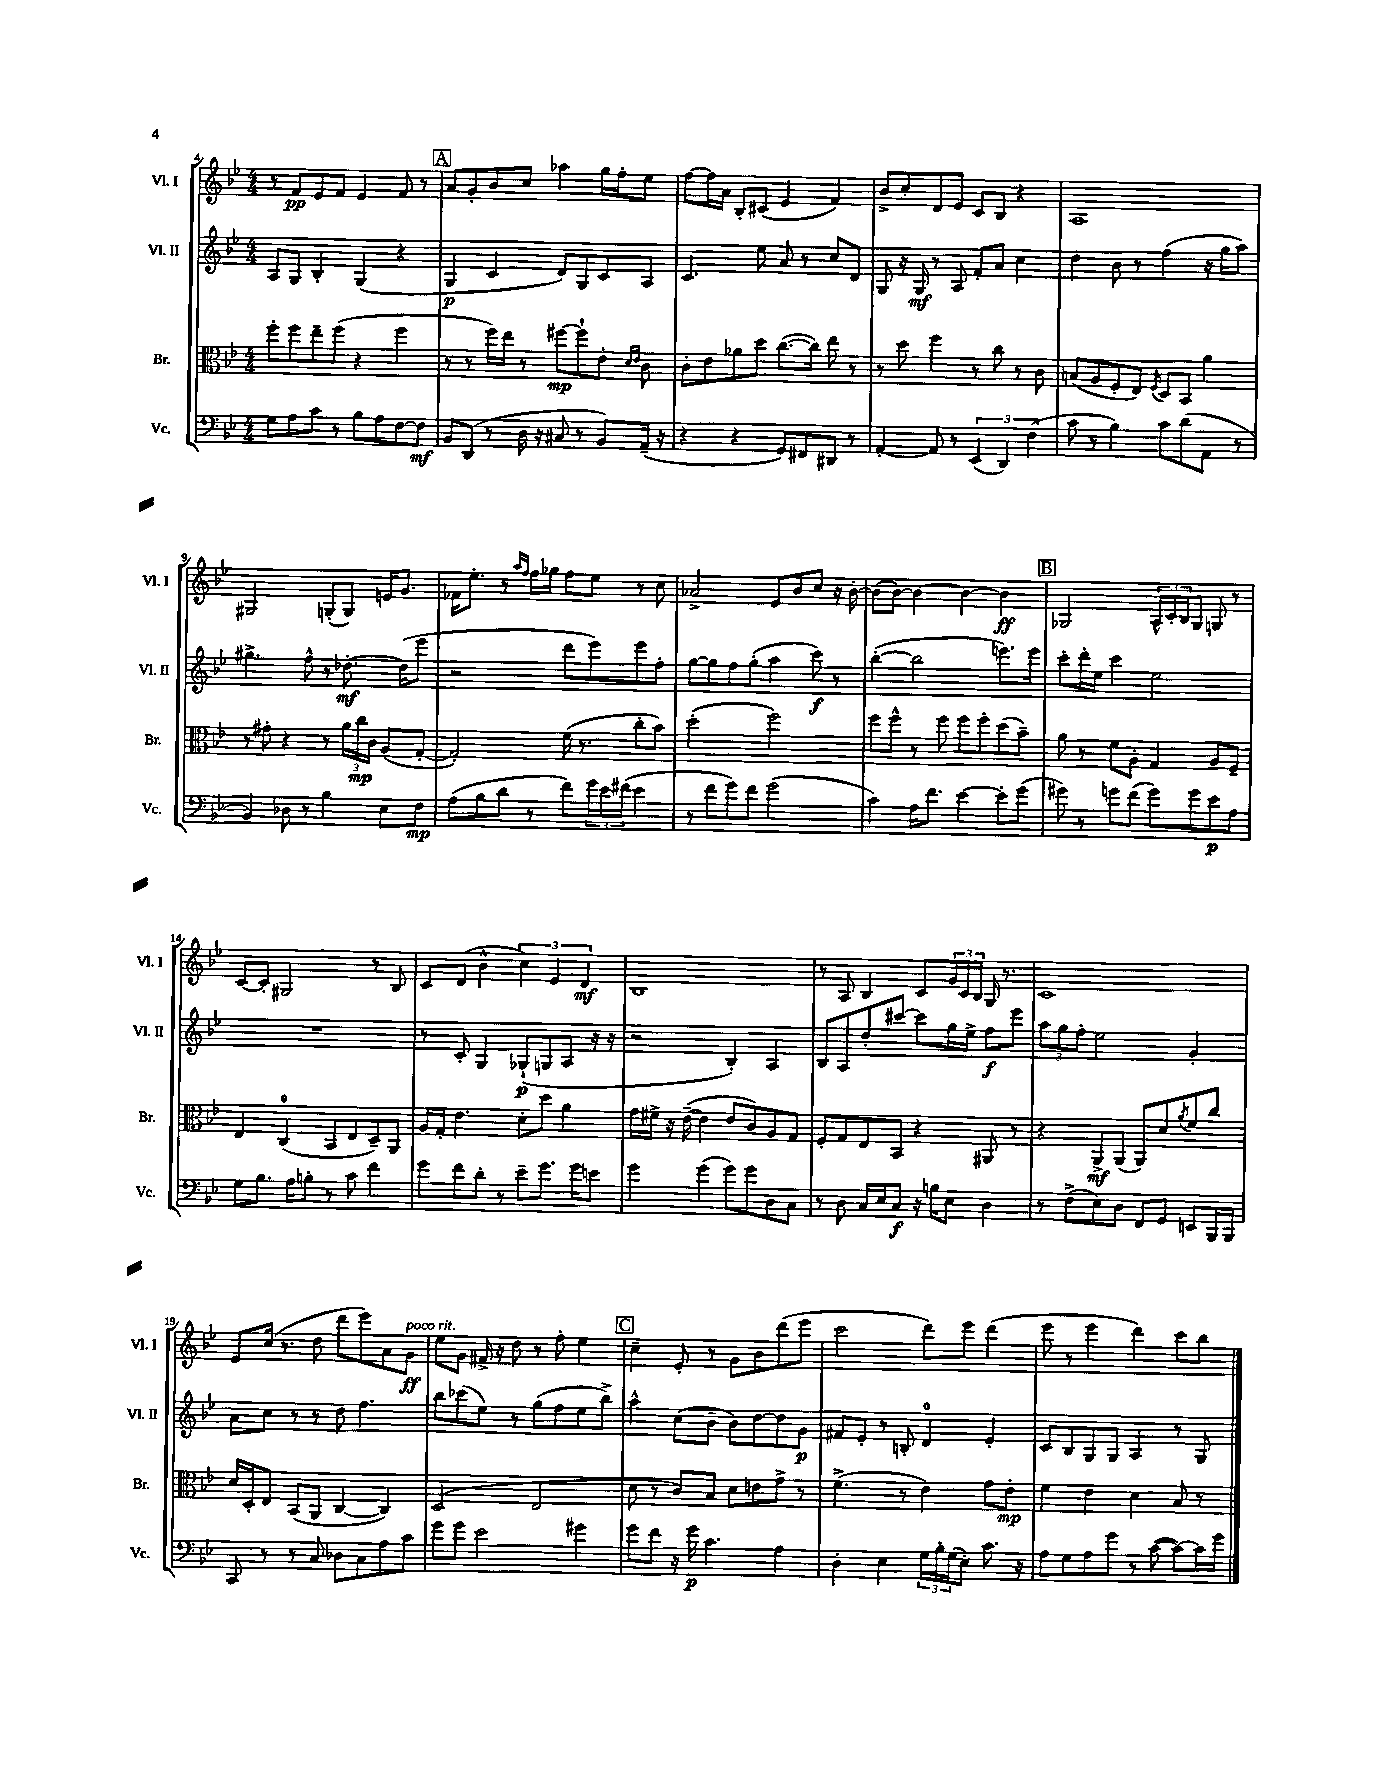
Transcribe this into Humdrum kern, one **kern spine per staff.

**kern	**kern	**kern	**kern
*staff4	*staff3	*staff2	*staff1
*clefF4	*clefC3	*clefG2	*clefG2
*k[b-e-]	*k[b-e-]	*k[b-e-]	*k[b-e-]
*M4/4	*M4/4	*M4/4	*M4/4
8G\L	8ff'\L	8A/L	8r
8A\	8ff\	8G/J	8f/L
8c\J	8ee-~\	4B-'/	8e-/
8r	(8ff\J	.	8f/J
8B-\L	4r	(4G/	4e-/
8A\	.	.	.
[8F\	4ff\	4r	8f/
8F\]J	.	.	8r
=	=	=	=
8BB-/L	8r	4G/	8a/L
(8DD/J	8r	.	8g'/
8r	16ff\LL)	4c/	8b-/
.	16ee-\JJ	.	.
16D\	8r	.	8cc/J
16r	.	.	.
8C#/	[8ff#\L	8d/L)	4aa-\
8r	8ff#`\]	8G/	.
8BB-/L)	8e-'\J	8c/	16gg\LL
.	.	.	16ff'\J
.	16qqd/LL	.	.
.	16qqe-/JJ	.	.
(16AA~/Jk	8c\	8A/J	8ee-\J
16r	.	.	.
=	=	=	=
4r	8c'\L	4.c/	[8ff\L
.	8e-\	.	16ff\]L
.	.	.	16a\JJ
4r	8a-\	.	8B-'/L
.	8dd\J	8ee-\	(8c#/J
8GG/L)	([8.cc\L	8a/	4e-/
8FF#/	.	8r	.
.	16cc\]Jk)	.	.
8DD#/J	8ee-\	8cc/L	4f/)
8r	8r	8d/J	.
=	=	=	=
[4AA'/	8r	8G/	8b-^/L
.	8dd\	16r	8cc'/
.	.	16G/	.
8AA/]	4ff\	8r	8d/
8r	.	8A/	8e-/J
(6EE-/	8r	8f'/L	8c/L
.	8cc\	8a/J	8B-/J
6DD/)	.	.	.
.	8r	4cc\	4r
(6F\	.	.	.
.	8c\	.	.
=	=	=	=
8c\	(8B/L	4dd\	1A
8r	8A/	.	.
4B-\)	8F'/	8b-\	.
.	8E-/J)	8r	.
.	8qF/	.	.
8c\L	8D/L	(4ff\	.
(8d\	8BB-/J	.	.
8AA\J	4a\	16r	.
.	.	16gg\LK	.
8r	.	8aa\J)	.
=	=	=	=
4BB-/)	8r	4.gg#^\	2G#/
.	8g#'\	.	.
8D-\	4r	.	.
8r	.	8ff^^\	.
4B-\	8r	8r	(8G'/L
.	24a\LL	[8.dd-'\	8G/J)
.	24cc\	.	.
.	24c\JJ	.	.
8E-\L	(8A/L	.	16e/LK
.	.	(16dd-\]LK	8.g/J
8F\J	[8G'/J	8eee-\J	.
=	=	=	=
(8A\L	2G'/])	2r	16f-\LK
.	.	.	8.ee-'\J
8B-\	.	.	.
8d\J	.	.	8r
.	.	.	16qqaa/LL
.	.	.	16qqff/JJ
8r	.	.	16ff\LL
.	.	.	16gg-\JJ
8f\L)	(16f\	8ddd\L	8ff\L
.	8.r	.	.
24g\L	.	8eee-\)	8ee-\J
24e-\	.	.	.
(24f#\JJ	.	.	.
4e-\	8cc'\L	8eee-\	8r
.	8b-\J)	8ff'\J	8cc\
=	=	=	=
8r	(2dd'\	[8gg\L	2a-^/
8f\L	.	8gg\]	.
8g\)	.	8ff\	.
8f\J	.	(8gg'\J	.
(2g\	2ff\)	4aa\	8e-/L
.	.	.	8b-/
.	.	8ccc\)	8cc/J
.	.	8r	16r
.	.	.	[16b-'\
=	=	=	=
4c\)	8ff\L	([4bb-'\	(8b-\]L
.	8ff^^\J	.	[8b-\J)
16A\LK	8r	2bb-\]	4b-\_
8.f\J	.	.	.
.	8ff\	.	.
[4e-\	8ff\L	.	4b-\_
.	8ff'\	.	.
8e-'\]L	(8dd\	8.eee\L)	4b-\]
(8g\J	8b-~\J)	.	.
.	.	16eee\Jk	.
=	=	=	=
8g#\)	8a\	8ccc'\L	2G-/
8r	8r	16ddd'\L	.
.	.	16ee-\JJ	.
8g\L	8f\L	4ccc\	.
(8f\J	8A'\J	.	.
8g\L)	4G/	2ee-\	24A^^/LL
.	.	.	24c'/
.	.	.	24B-/J
8g\	.	.	8G-/J
8e-\	8A/L	.	8G/
8A\J	8F~/J	.	8r
=	=	=	=
8G\L	4E-/	1r	[8c/L
8.B-\J	.	.	8c'/]J
.	(4C/	.	2G#/
16A\LK	.	.	.
8B'\J	.	.	.
8r	8BB-/L	.	.
8c\	8E-/	.	.
4f\	8D~/)	.	8r
.	8AA/J	.	8B-/
=	=	=	=
8g\L	16A/LL	8r	8c/L
.	16G'/JJ	.	.
8f\	4.e-\	8c'/	(8d/J
8d'\J	.	4G/	4b-^^\
8r	.	.	.
8e-~\L	8d'\L	(8G-`/L	6cc\)
8.g\J	8dd\J	8G/	.
.	.	.	6e-/
.	4a\	8A/J	.
16g\LK	.	.	.
.	.	.	6d/
8e\J	.	16r	.
.	.	16r	.
=	=	=	=
4g\	16g\LL	2r	1B-
.	16f#^\JJ	.	.
.	16r	.	.
.	([16e-~\	.	.
(4g\	4e-\]	.	.
8g\L)	8e-/L	4B-'/)	.
8g\	8c/)	.	.
8D\	8A/	4A/	.
8C\J	8G/J	.	.
=	=	=	=
8r	8F'/L	8B-/L	8r
8D\	8G/	8A/	8A/
16C/LL	8E-/	8dd'/	4B-/
16E-/J	.	.	.
8C/J	8BB-/J	[8ccc#/J	.
16r	4r	8ccc#\]L	8c/L
16B\LK	.	.	.
8E-\J	.	16gg\L	24g/L
.	.	.	24c/
.	.	16ee-^\JJ	.
.	.	.	24B-/JJ
4D\	8AA#/	8ff\L	16G/
.	.	.	8.r
.	8r	8eee-\J	.
=	=	=	=
8r	4r	12aa\L	1c
.	.	12gg\	.
(8F^\L	.	.	.
.	.	12ff'\J	.
8E-\)	8AA^/L	2ee-\	.
8D\J	(8AA/J	.	.
8FF/L	8AA/L)	.	.
8GG/J	8d/	.	.
.	8qa/	.	.
8EE/L	8f/	4g'/	.
16BBB-/L	8cc/J	.	.
16BBB-/JJ	.	.	.
=	=	=	=
8CC/	16d/LL	8a\L	8e-/L
.	16D'/J	.	.
8r	8E-/J	8cc\J	(16cc/Jk
.	.	.	8.r
8r	(8BB-/L	8r	.
8C/	8AA/J	8r	8dd\
8D-\L	[4C/	8dd\	8ddd\L
8C\	.	4.ff\	8eee-\)
8A\	4C/])	.	8a\
8c\J	.	.	8g\J
=	=	=	=
8g\L	(2D/	8bb-\L	8ee-\L
8g\J	.	(8ccc-\	8g\J
2e-\	.	8ee-\J)	16f#^/
.	.	.	16r
.	.	8r	8dd\
.	2E-/	(8gg\L	8r
.	.	8ff\	8ff'\
4g#\	.	8ee-\	4ee-\
.	.	8bb-^\J)	.
=	=	=	=
8g\L	8d\	4aa^^\	4cc~\
8f\J	8r	.	.
16r	8c/L)	(8cc\L	8e-'/
16g\	.	.	.
4.c\	8B-/J	8b-~\J	8r
.	8d\L	8b-\L)	8g\L
.	8e\	[8dd\	8b-\
4A\	8g^\J	8dd\]	(8ddd\
.	8r	8g\J	8eee-\J
=	=	=	=
4D'\	(4.f^\	8f#/L	2ccc\
.	.	8e-'/J	.
4E-\	.	8r	.
.	8r	8B'/	.
24G\LL	4e-\)	4d/	8ddd\L)
24B-'\	.	.	.
(24G\J	.	.	.
8E-'\J)	.	.	8eee-\J
8.c\	8g\L	4e-'/	(4ddd\
.	8e-'\J	.	.
16r	.	.	.
=	=	=	=
8A\L	4f\	8c/L	8eee-\
8G\	.	8B-/	8r
8A\	4e-\	8G/	4eee-\
8g\J	.	8G/J	.
8r	4d\	4A/	4ddd\)
([8c\	.	.	.
8c\_L)	8B-/	8r	8ccc\L
16c\]L	8r	8G/	8bb-\J
16g\JJ	.	.	.
==	==	==	==
*-	*-	*-	*-
